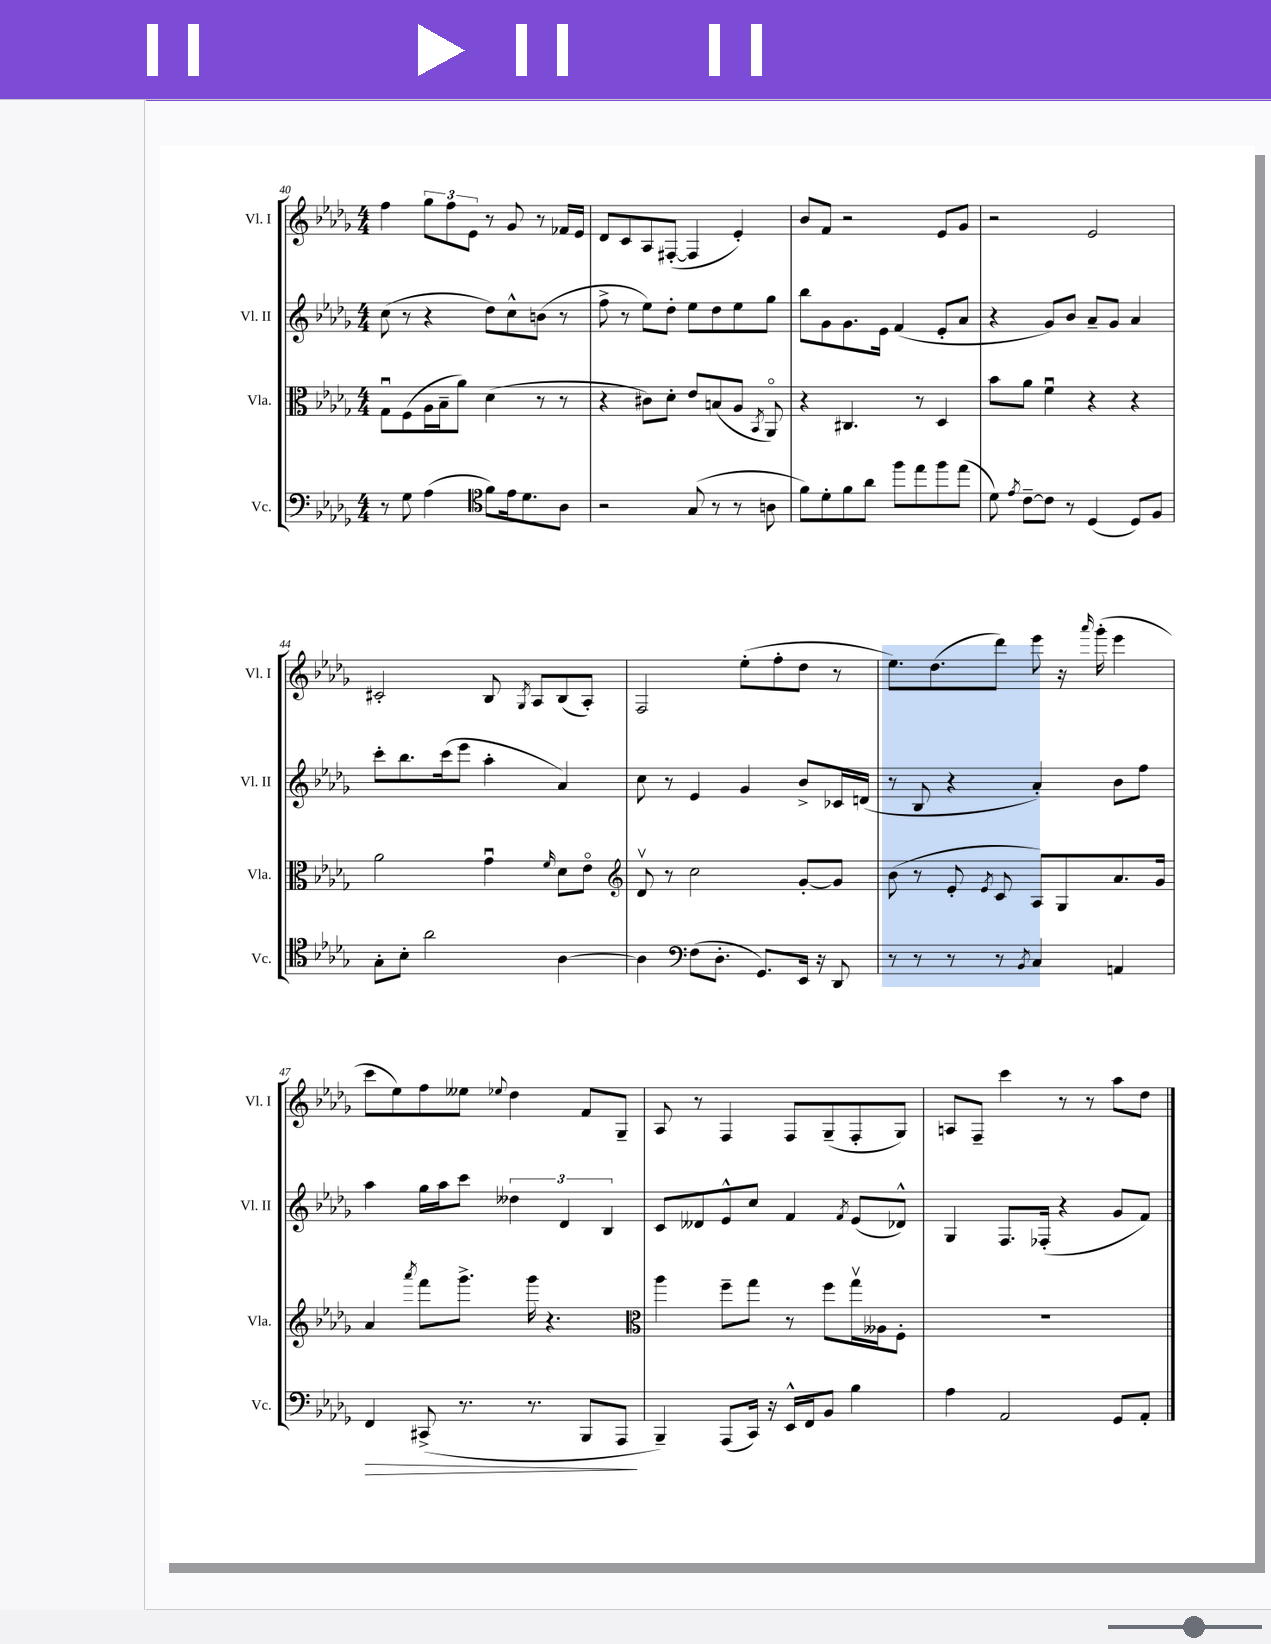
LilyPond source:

<<
\new StaffGroup <<
\new Staff = "s0" \with { instrumentName = "Vl. I" shortInstrumentName = "Vl. I" } {
    \clef treble \key des \major \numericTimeSignature \time 4/4
    \autoBeamOff f''4 \tuplet 3/2 { ges''8[ f''8 ees'8] } r8 ges'8 r8 fes'16[ ees'16] |
    des'8[ c'8 aes8 fis8]~-.( fis4 ees'4-.) |
    bes'8[ f'8] r2 ees'8[ ges'8] |
    r2 ees'2 |
    cis'2-. bes8 \acciaccatura { ges8 } aes8[ bes8( aes8]-.) |
    f2 ees''8[-.( f''8-. des''8] r8 |
    ees''8.[) des''8.( des'''8]) ees'''8 r16 \grace { aes'''16 } ges'''16-.( ees'''4 |
    c'''8[ ees''8) f''8 eeses''8] \appoggiatura { ees''8 } des''4 f'8[ ges8]-- |
    aes8 r8 f4 f8[ ges8--( f8-. ges8]) |
    a8[ f8]-- c'''4 r8 r8 aes''8[ des''8] \bar "|." |
}
\new Staff = "s1" \with { instrumentName = "Vl. II" shortInstrumentName = "Vl. II" } {
    \clef treble \key des \major \numericTimeSignature \time 4/4
    \autoBeamOff c''8( r8 r4 des''8[) c''8-^ b'8]( r8 |
    f''8-> r8 ees''8[) des''8]-. ees''8[ des''8 ees''8 ges''8] |
    bes''8[ ges'8 ges'8. ees'16] f'4( ees'8[-. aes'8] |
    r4 ges'8[) bes'8] aes'8[-- ges'8] aes'4 |
    c'''8[-. bes''8. c'''16( ees'''8] aes''4-. aes'4) |
    c''8 r8 ees'4 ges'4 bes'8[-> ces'16 d'16]( |
    r8 bes8 r4 aes'4-.) bes'8[ f''8] |
    aes''4 ges''16[ aes''16 c'''8] \tuplet 3/2 { deses''4 des'4 bes4 } |
    c'8[ deses'8 ees'8-^ c''8] f'4 \acciaccatura { f'8 } ees'8[( des'8]-^) |
    ges4 f8.[ fes16]-.( r4 ges'8[ f'8]) \bar "|." |
}
\new Staff = "s2" \with { instrumentName = "Vla." shortInstrumentName = "Vla." } {
    \clef alto \key des \major \numericTimeSignature \time 4/4
    \autoBeamOff ges8[\downbow f8( aes16 bes16-- aes'8]) des'4( r8 r8 |
    r4 cis'8[) des'8]-. ees'8[ b8( aes8] \acciaccatura { bes,8 } aes,8\flageolet) |
    r4 cis4. r8 des4 |
    bes'8[ aes'8] f'4\downbow r4 r4 |
    aes'2 ges'4\downbow \grace { f'16 } des'8[ ees'8]\flageolet |
    \clef treble des'8\upbow r8 c''2 ges'8[~-. ges'8] |
    bes'8( r8 ees'8-. \acciaccatura { ees'8 } c'8 aes8[) ges8 aes'8. ges'16] |
    aes'4 \acciaccatura { aes'''8 } f'''8[ ges'''8.]-> ges'''16 r4. |
    \clef alto aes''4 f''8[-- ges''8] r8 f''8[ ges''16\upbow aeses16 f8]-. |
    R1 \bar "|." |
}
\new Staff = "s3" \with { instrumentName = "Vc." shortInstrumentName = "Vc." } {
    \clef bass \key des \major \numericTimeSignature \time 4/4
    \autoBeamOff r8 ges8 aes4( \clef tenor f'8[) ees'16 des'8. aes8] |
    r2 ges8( r8 r8 a8 |
    f'8[) des'8-. f'8 aes'8] f''8[ ees''8 f''8 ees''8]( |
    des'8) \acciaccatura { ees'8 } c'8[~-- c'8] r8 des4( des8[) f8] |
    ges8[-. bes8]-. aes'2 aes4~ |
    aes4 \clef bass f8[( des8.]-. ges,8.[) ees,16] r16 des,8 |
    r8 r8 r8 r8 \acciaccatura { bes,8 } c4 a,4 |
    f,4\> cis,8->( r8. r8. bes,,8[ aes,,8]\! |
    bes,,4--) aes,,8[( c,16]) r16 ees,16[-^ f,16 bes,8] bes4 |
    aes4 aes,2 ges,8[ aes,8]-. \bar "|." |
}
>>
>>
\layout { \context { \Score currentBarNumber = #40 } }
